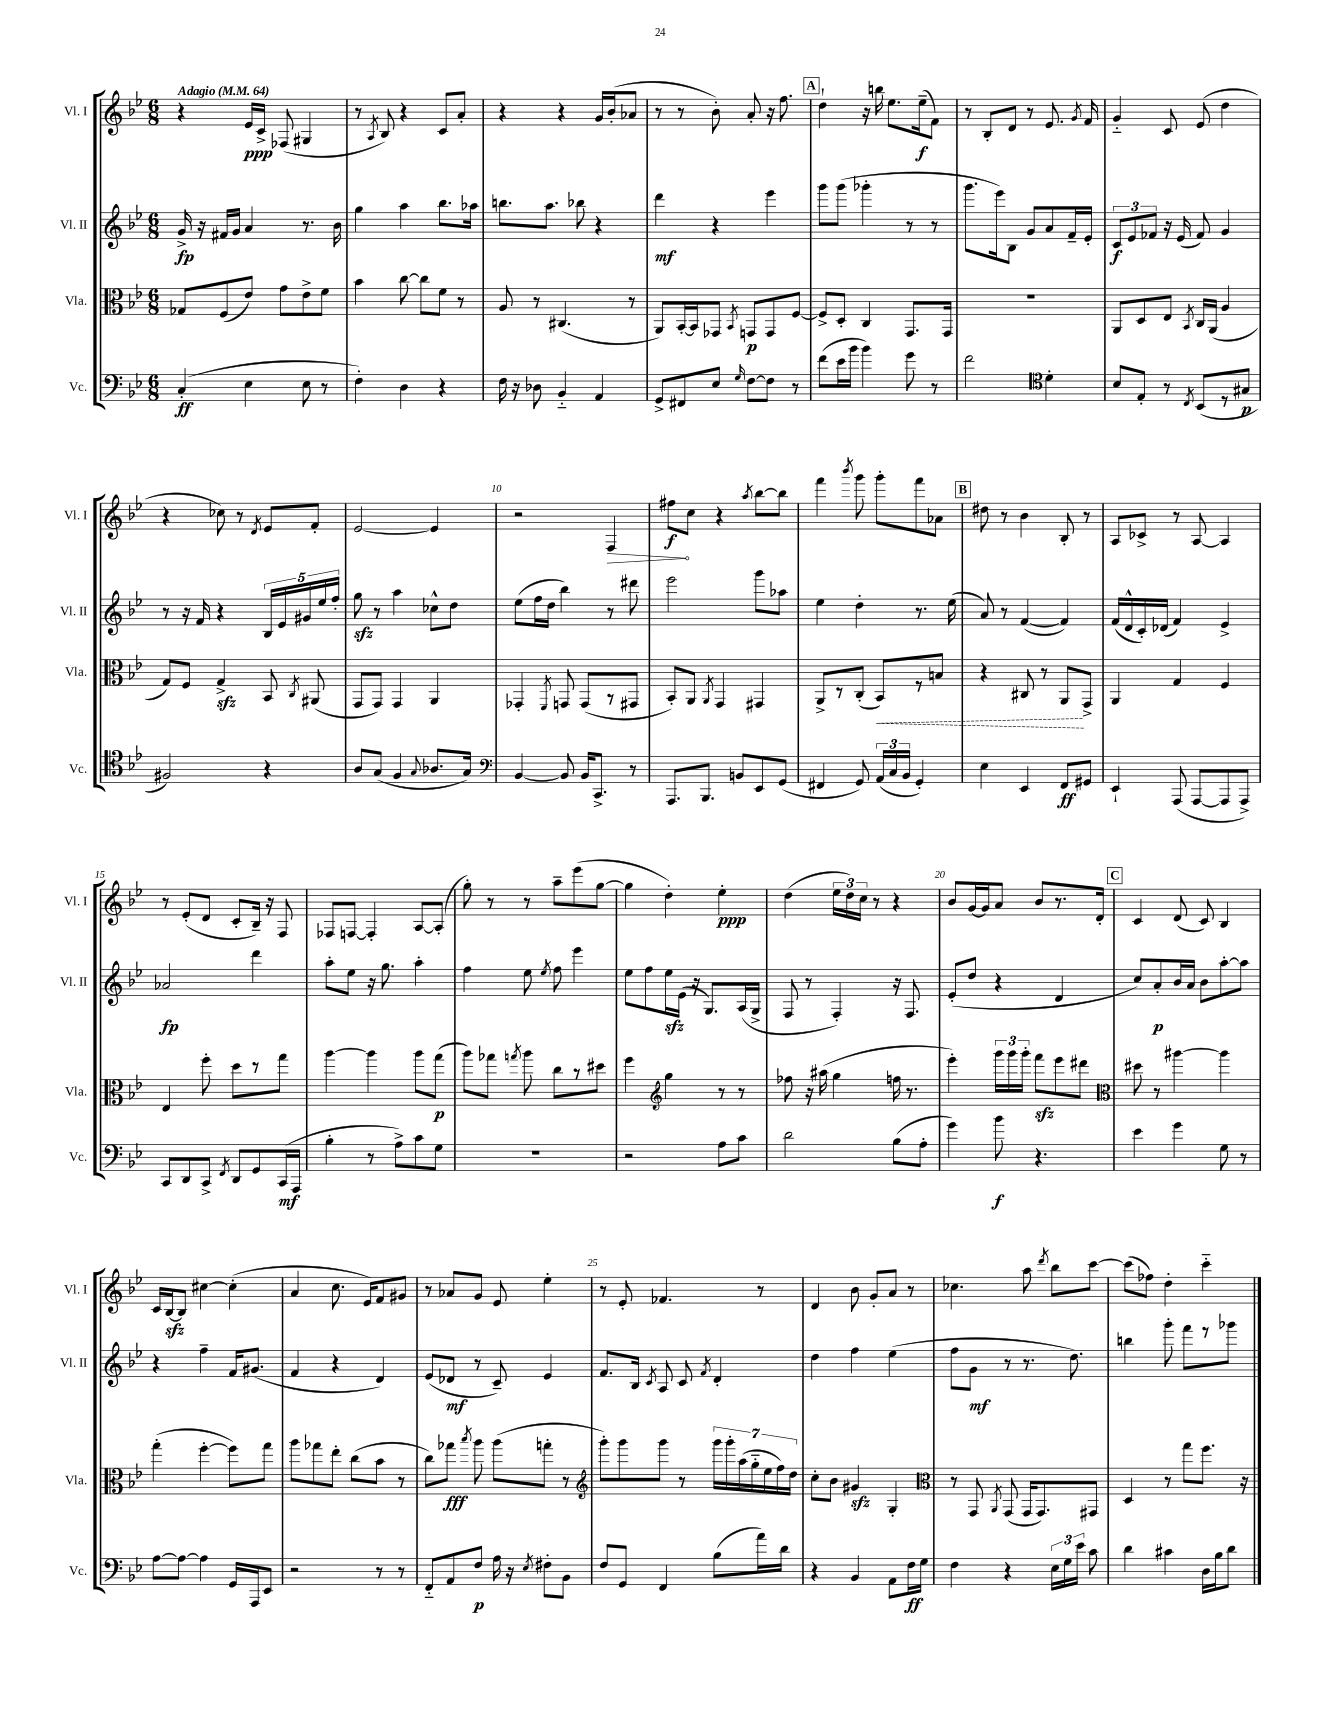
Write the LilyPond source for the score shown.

<<
\new StaffGroup <<
\new Staff = "s0" \with { instrumentName = "Vl. I" shortInstrumentName = "Vl. I" } {
    \clef treble \key bes \major \numericTimeSignature \time 6/8 \tempo "Adagio" 4 = 64
    \autoBeamOff r4 ees'16[\ppp c'16]-> fes8( gis4 |
    r8 \acciaccatura { a8 } bes8) r4 c'8[ a'8]-. |
    r4 r4 g'16[ bes'16-.( aes'8] |
    r8 r8 bes'8-.) a'8-. r16 f''8. |
    \mark \markup { \box "A" } d''4-! r16 b''16 ees''8.[ ees''16--\f( f'8]) |
    r8 bes8[-. d'8] r8 ees'8. \acciaccatura { g'8 } f'16 |
    g'4-_ c'8 ees'8( d''4 |
    r4 ces''8) r8 \acciaccatura { d'8 } ees'8[ f'8]-. |
    ees'2~ ees'4 |
    r2 \once \override Hairpin.circled-tip = ##t f4\> |
    fis''8[\f\! c''8] r4 \acciaccatura { a''8 } bes''8[~ bes''8] |
    f'''4 \acciaccatura { bes'''8 } g'''8 g'''8[-. f'''8 aes'8] |
    \mark \markup { \box "B" } dis''8 r8 bes'4 bes8-. r8 |
    a8[ ces'8]-> r8 a8~ a4 |
    r8 ees'8[-.( d'8] c'8[-. bes16]--) r16 f8 |
    fes8[ f8]~ f4-. a8[~ a8]-.( |
    g''8-.) r8 r8 a''8[-- ees'''8( g''8]~ |
    g''4 d''4-.) ees''4-.\ppp |
    d''4( \tuplet 3/2 { ees''16[ d''16) c''16] } r8 r4 |
    bes'8[ g'16~ g'16 a'8] bes'8[ r8. d'16]-. |
    \mark \markup { \box "C" } c'4 d'8( c'8) bes4 |
    c'16[ bes16~\sfz bes8] cis''4~ cis''4-.( |
    a'4 c''8. ees'16[) f'8 gis'8] |
    r8 aes'8[ g'8] ees'8 ees''4-. |
    r8 ees'8-. fes'4. r8 |
    d'4 bes'8 g'8[-. a'8] r8 |
    ces''4. a''8 \acciaccatura { d'''8 } bes''8[ c'''8]~ |
    c'''8[( fes''8]) d''4-. c'''4-_ \bar "|." |
}
\new Staff = "s1" \with { instrumentName = "Vl. II" shortInstrumentName = "Vl. II" } {
    \clef treble \key bes \major \numericTimeSignature \time 6/8
    \autoBeamOff g'16->\fp r16 fis'16[ g'16] a'4 r8. bes'16 |
    g''4 a''4 bes''8.[ aes''16] |
    b''8.[ a''8.] bes''8 r4 |
    d'''4\mf r4 ees'''4 |
    \mark \markup { \box "A" } g'''8[ g'''8]( ges'''4-. r8 r8 |
    g'''8.[ ees'''16) bes8] g'8[ a'8 f'16-- ees'16]-. |
    \tuplet 3/2 { c'8[\f ees'8 fes'8] } r16 ees'16( fes'8) g'4 |
    r8 r16 f'16 r4 \tuplet 5/4 { bes16[ ees'16 gis'16 ees''16 f''16]-. } |
    g''8\sfz r8 a''4 ces''8[-^ d''8] |
    ees''8[( f''16 d''16] bes''4) r8 dis'''8 |
    ees'''2 g'''8[ aes''8] |
    ees''4 d''4-. r8. ees''16( |
    \mark \markup { \box "B" } a'8) r8 f'4~( f'4) |
    f'16[( d'16-^ c'16-.) des'16]( f'4) ees'4-> |
    aes'2\fp d'''4 |
    a''8[-. ees''8] r16 g''8. a''4-. |
    f''4 ees''8 \acciaccatura { ees''8 } f''8 ees'''4 |
    ees''8[ f''8 ees''16\sfz ees'16]( r16 g8.[) a16( g16]-> |
    f8 r8 f4-.) r16 f8. |
    ees'8[-.( d''8] r4 d'4 |
    \mark \markup { \box "C" } c''8[) a'8-.\p bes'16 a'16] bes'8[ a''8~-. a''8] |
    r4 f''4-- f'16[ gis'8.]( |
    f'4 r4 d'4) |
    ees'8[( des'8]\mf r8 c'8--) ees'4 |
    f'8.[ bes16] \acciaccatura { c'8 } a8 c'8 \acciaccatura { f'8 } d'4-. |
    d''4 f''4 ees''4( |
    f''8[ g'8]\mf r8 r8. d''8.) |
    b''4 g'''8-. f'''8[ r8 ges'''8] \bar "|." |
}
\new Staff = "s2" \with { instrumentName = "Vla." shortInstrumentName = "Vla." } {
    \clef alto \key bes \major \numericTimeSignature \time 6/8
    \autoBeamOff ges8[ f8( ees'8]) g'8[ ees'8-> f'8] |
    bes'4 c''8~ c''8[ f'8] r8 |
    a8 r8 cis4.( r8 |
    a,8[) bes,16~-. bes,16 ges,8] \acciaccatura { bes,8 } g,8[\p g,8 f8]~ |
    \mark \markup { \box "A" } f8[-> d8]-. c4 g,8.[ g,16] |
    R2. |
    a,8[ d8 ees8] \acciaccatura { bes,8 } c16[ a,16]( a4 |
    g8[) f8] g4->\sfz bes,8 \acciaccatura { c8 } ais,8( |
    g,8[ g,8]) g,4 a,4 |
    ges,4-. \acciaccatura { f,8 } g,8 g,8[( r8 gis,8] |
    bes,8[-.) a,8] \acciaccatura { a,8 } g,4 gis,4 |
    a,8[-> r8 c8]-.( \once \override Hairpin.style = #'dashed-line bes,8[\<) r8 b8] |
    \mark \markup { \box "B" } r4 cis8 r8 a,8[\! g,8]-> |
    a,4 g4 f4 |
    ees4 f''8-. d''8[ r8 g''8] |
    a''4~ a''4 a''8[ g''8]\p( |
    a''8[) ges''8] \acciaccatura { g''8 } a''8 c''8[ r8 dis''8] |
    f''4 \clef treble g''4 r8 r8 |
    fes''8 r16 ais''16( g''4 f''16 r8. |
    ees'''4-.) \tuplet 3/2 { g'''16[ g'''16 g'''16]-. } f'''8[\sfz ees'''8 dis'''8] |
    \mark \markup { \box "C" } \clef alto dis''8 r8 ais''4~ ais''4 |
    g''4-.( f''4~-. f''8[) g''8] |
    a''8[ ges''8 ees''8]-. c''8[( bes'8] r8 |
    c''8[) ges''8]\fff \acciaccatura { bes''8 } a''8 a''8[( g''8]-. r8 |
    \clef treble g'''8[-.) g'''8 g'''8] r8 \tuplet 7/4 { g'''16[ g'''16-. a''16( g''16-_ ees''16 f''16) d''16] } |
    c''8[-. bes'8] gis'4\sfz g4-. |
    \clef alto r8 g,8 \acciaccatura { a,8 } g,8( g,16[ g,8.) gis,8] |
    d4 r8 g''8[ f''8.] r16 \bar "|." |
}
\new Staff = "s3" \with { instrumentName = "Vc." shortInstrumentName = "Vc." } {
    \clef bass \key bes \major \numericTimeSignature \time 6/8
    \autoBeamOff c4-.\ff( ees4 ees8 r8 |
    f4-.) d4 r4 |
    f16 r16 des8 bes,4-_ a,4 |
    g,8[-> fis,8 ees8] \grace { g16 } f8[~ f8] r8 |
    \mark \markup { \box "A" } f'8[( ees'16 bes'16] bes'4) g'8 r8 |
    f'2 \clef tenor d'4-. |
    bes8[ ees8]-. r8 \acciaccatura { c8 } bes,8[( r8 gis8]\p |
    fis2) r4 |
    a8[ g8]( f4 \appoggiatura { g8 } aes8.[ g16]) |
    \clef bass bes,4~ bes,8 bes,16[ c,8.]-> r8 |
    a,,8.[ bes,,8.] b,8[ ees,8 g,8]( |
    fis,4 g,8) \tuplet 3/2 { a,16[( c16 bes,16] } g,4-.) |
    \mark \markup { \box "B" } ees4 ees,4 f,8[\ff gis,8] |
    ees,4-! a,,8( a,,8[~ a,,8 a,,8]->) |
    c,8[ d,8 c,8]-> \acciaccatura { f,8 } d,8[ g,8 c,16\mf( a,,16] |
    bes4-. r8 a8[->) c'8 g8] |
    R2. |
    r2 a8[ c'8] |
    d'2 bes8[( a8]-. |
    g'4) bes'8\f r4. |
    \mark \markup { \box "C" } ees'4 g'4 g8 r8 |
    a8[~ a8]~ a4 g,16[ a,,16 ees,8] |
    r2 r8 r8 |
    f,8[-_ a,8 f8]\p a16 r16 \acciaccatura { ees8 } fis8[-. bes,8] |
    f8[ g,8] f,4 bes8[( a'16) d'16] |
    r4 bes,4 a,8[ f16\ff g16] |
    f4 r4 \tuplet 3/2 { ees16[ g16 ees'16] } c'8 |
    d'4 cis'4 d16[ bes16 d'8] \bar "|." |
}
>>
>>
\layout { \context { \Score \override BarNumber.break-visibility = ##(#f #t #t) barNumberVisibility = #(every-nth-bar-number-visible 5) } }
